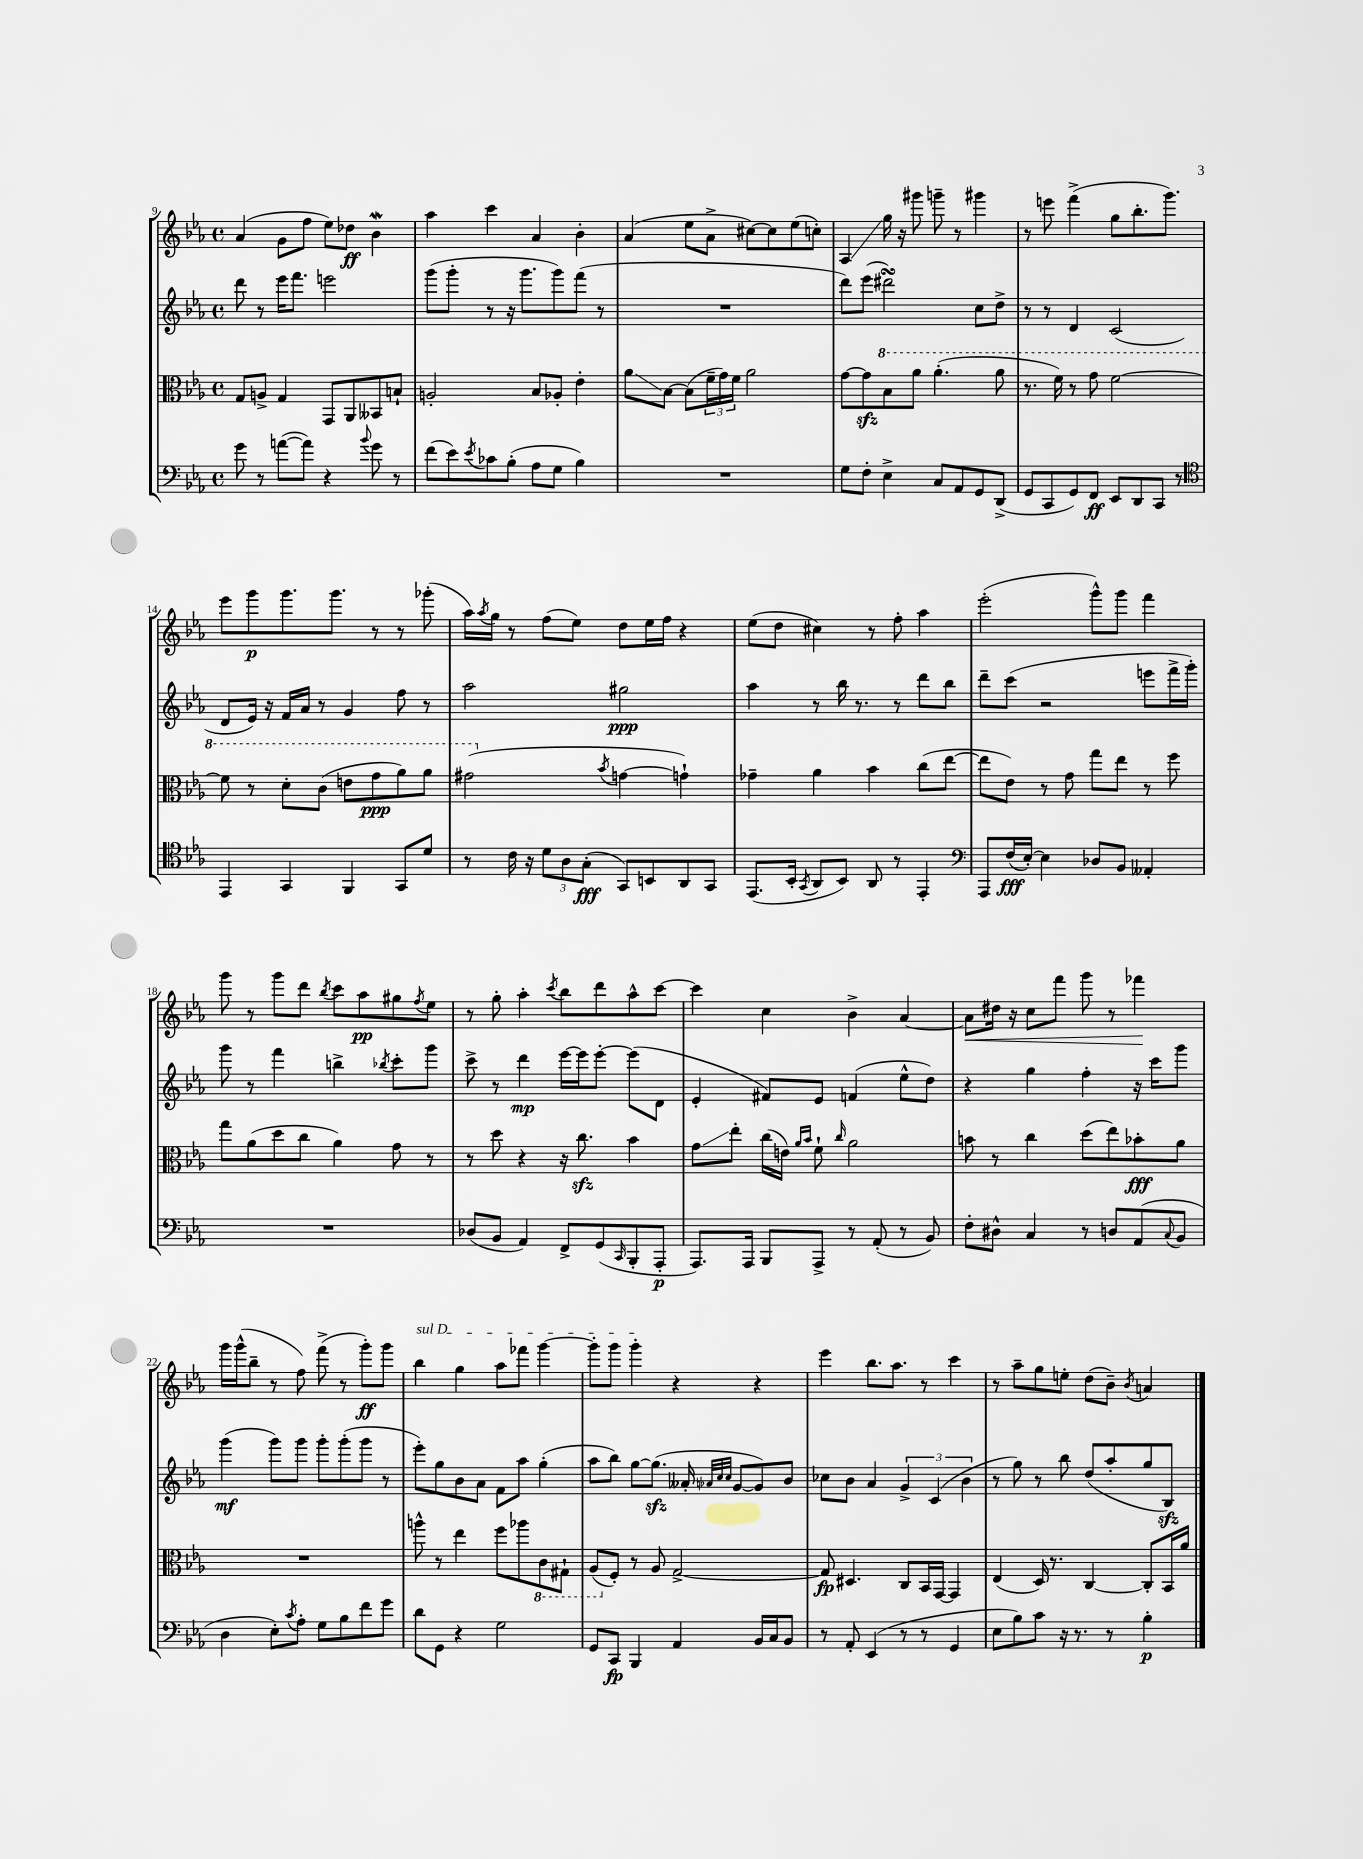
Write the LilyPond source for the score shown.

<<
\new StaffGroup <<
\new Staff = "s0" {
    \clef treble \key ees \major \defaultTimeSignature \time 4/4
    aes'4( g'8 f''8 ees''8) des''8\ff bes'4\mordent |
    aes''4 c'''4 aes'4 bes'4-. |
    aes'4( ees''8 aes'8-> cis''8~) cis''8 ees''8( c''8-.) |
    aes4\glissando g''16 r16 gis'''8 g'''8-- r8 gis'''4 |
    r8 e'''8 f'''4->( g''8 bes''8.-. g'''8.) |
    ees'''8 g'''8\p g'''8. g'''8. r8 r8 ges'''8-.( |
    aes''16) \acciaccatura { aes''8 } g''16 r8 f''8( ees''8) d''8 ees''16 f''16 r4 |
    ees''8( d''8 cis''4) r8 f''8-. aes''4 |
    ees'''2-.( g'''8-^) g'''8 f'''4 |
    g'''8 r8 g'''8 d'''8 \acciaccatura { bes''8 } c'''8 aes''8\pp gis''8 \acciaccatura { f''8 } ees''8 |
    r8 g''8-. aes''4-. \acciaccatura { c'''8 } bes''8 d'''8 aes''8-^ c'''8~ |
    c'''4 c''4 bes'4-> aes'4~ |
    aes'8\< dis''16 r16 c''8 f'''8 g'''8 r8 fes'''4\! |
    g'''16 g'''16-^( bes''8-- r8 f''8) f'''8->( r8 g'''8-.\ff) g'''8 |
    \once \override TextSpanner.bound-details.left.text = \markup { \italic "sul D" } bes''4\startTextSpan g''4 aes''8 fes'''8 g'''4~ |
    g'''8-. g'''8 g'''4-.\stopTextSpan r4 r4 |
    ees'''4 bes''8. aes''8. r8 c'''4 |
    r8 aes''8-- g''8 e''8-. d''8( bes'8--) \acciaccatura { bes'8 } a'4 \bar "|." |
}
\new Staff = "s1" {
    \clef treble \key ees \major \defaultTimeSignature \time 4/4
    d'''8 r8 ees'''16 f'''8. e'''2 |
    g'''8( g'''8-. r8 r16 g'''8. g'''8) f'''8( r8 |
    R1 |
    d'''8) ees'''8( dis'''2\turn) c''8 d''8-> |
    r8 r8 d'4 c'2( |
    d'8 ees'16) r16 f'16 aes'16 r8 g'4 f''8 r8 |
    aes''2 gis''2\ppp |
    aes''4 r8 bes''16 r8. r8 d'''8 bes''8 |
    d'''8-- c'''8( r2 e'''8 f'''16-> g'''16-.) |
    g'''8 r8 f'''4 b''4-> \acciaccatura { bes''8 } c'''8-. g'''8 |
    c'''8-> r8 d'''4\mp ees'''16~ ees'''16 ees'''8~-. ees'''8( d'8 |
    ees'4-. fis'8) ees'8 f'4( ees''8-^ d''8) |
    r4 g''4 f''4-. r16 c'''16 g'''8 |
    g'''4\mf( g'''8) g'''8 g'''8-. g'''8-.( g'''8 r8 |
    ees'''8-.) g''8 bes'8 aes'8 f'8 aes''8 g''4-.( |
    aes''8 bes''8) g''8~ g''8.\sfz( aeses'16-. \grace { aes'32 c''32 c''32 } g'8~ g'8) bes'8 |
    ces''8 bes'8 aes'4 \tuplet 3/2 { g'4-> c'4( bes'4 } |
    r8 g''8) r8 bes''8 d''8( aes''8-. g''8 bes8\sfz) \bar "|." |
}
\new Staff = "s2" {
    \clef alto \key ees \major \defaultTimeSignature \time 4/4
    g8 a8-> g4 g,8 aes,8 beses,8 b8-! |
    a2-. bes8 aes8-. ees'4-. |
    aes'8\glissando bes8~ bes8( \tuplet 3/2 { f'16-- g'16) f'16 } aes'2 |
    g'8~ g'8\sfz \ottava #1 bes'8 aes''8 aes''4.-.( aes''8 |
    r8. f''16) r8 g''8 f''2~ |
    f''8 r8 d''8-. c''8( e''8 g''8\ppp aes''8) aes''8 |
    gis''2( \ottava #0 \acciaccatura { bes'8 } g'!4~ g'!4-!) |
    ges'4-- aes'4 bes'4 c''8( ees''8~ |
    ees''8 ees'8) r8 g'8 g''8 ees''8 r8 f''8 |
    g''8 aes'8( d''8 c''8 aes'4) g'8 r8 |
    r8 d''8 r4 r16 c''8.\sfz bes'4 |
    g'8\glissando ees''8-. c''16( e'16) \grace { aes'16 bes'16 } f'8-! \grace { c''16 } aes'2 |
    b'8 r8 c''4 d''8( ees''8) bes'8-.\fff aes'8 |
    R1 |
    a''8-^ r8 ees''4 f''8 aes''8 \ottava #-1 c8 gis,8-! |
    aes,8( \ottava #0 f8-.) r8 aes8 g2~-> |
    g8\fp dis4. c8 bes,16 g,16~ g,4 |
    ees4( d16) r8. c4~ c8-. bes,16 aes'16 \bar "|." |
}
\new Staff = "s3" {
    \clef bass \key ees \major \defaultTimeSignature \time 4/4
    g'8 r8 a'8~( a'8) r4 \appoggiatura { bes'8 } g'8 r8 |
    f'8( ees'8) \acciaccatura { ees'8 } ces'8 bes8-.( aes8 g8 bes4) |
    R1 |
    g8 f8-. ees4-> c8 aes,8 g,8 d,8->( |
    g,8 c,8 g,8) f,8\ff ees,8 d,8 c,8 r8 |
    \clef tenor ees,4 g,4 f,4 g,8 d'8 |
    r8 c'16 r16 \tuplet 3/2 { d'8 aes8 g8-.\fff( } g,8) b,8 aes,8 g,8 |
    ees,8.( bes,16-. \acciaccatura { g,8 } aes,8 bes,8) aes,8 r8 ees,4-. |
    \clef bass aes,,8 f16\fff( ees16~-.) ees4 des8 bes,8 aeses,4-. |
    R1 |
    des8( bes,8 aes,4) f,8-> g,8( \grace { c,16 } bes,,8-. aes,,8-.\p |
    aes,,8.) aes,,16 bes,,8 aes,,8-> r8 aes,8-.( r8 bes,8) |
    f8-. dis8-^ c4 r8 d8 aes,8( \appoggiatura { c8 } bes,8 |
    d4 ees8-.) \acciaccatura { c'8 } aes8-. g8 bes8 f'8 g'8 |
    d'8 g,8 r4 g2 |
    g,8 c,8\fp bes,,4 aes,4 bes,16 c16 bes,8 |
    r8 aes,8-. ees,4( r8 r8 g,4 |
    ees8 bes8) c'8 r16 r8. r8 bes4-.\p \bar "|." |
}
>>
>>
\layout { \context { \Score currentBarNumber = #9 } }
